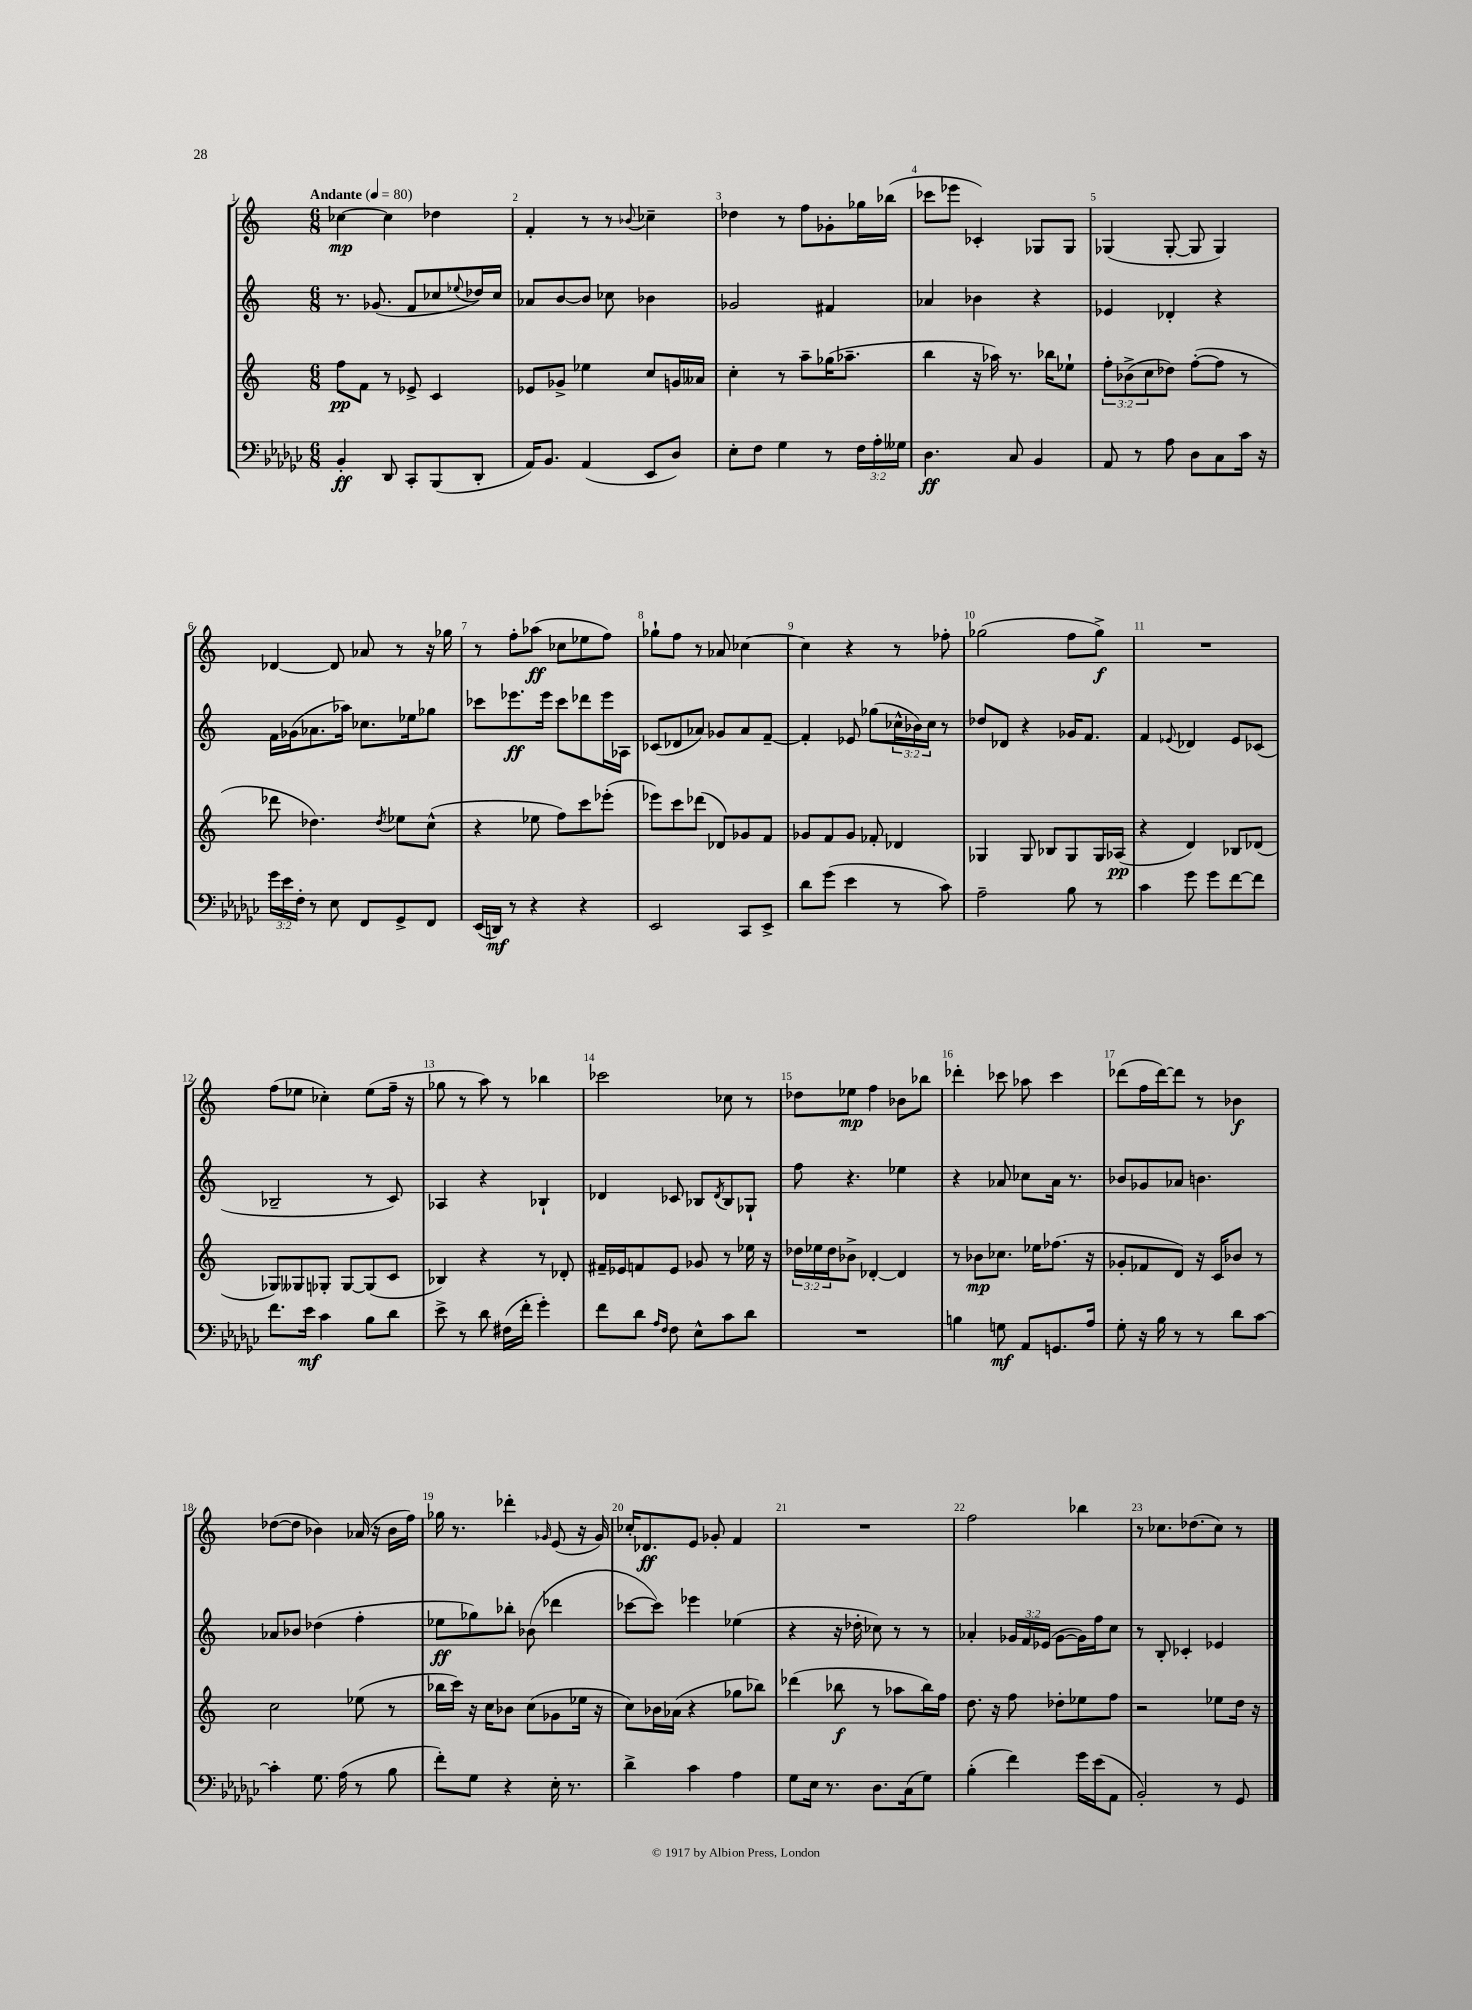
<<
\new StaffGroup <<
\new Staff = "s0" {
    \clef treble \key c \major \numericTimeSignature \time 6/8 \tempo "Andante" 4 = 80
    ces''4~\mp ces''4 des''4 |
    f'4-. r8 r8 \appoggiatura { bes'8 } ces''4-- |
    des''4 r8 f''8 ges'8-. ges''16 bes''16( |
    ces'''8 ees'''8 ces'4-.) ges8 ges8 |
    ges4( ges8~-. ges8 ges4) |
    des'4~ des'8 aes'8 r8 r16 ges''16 |
    r8 f''8-. aes''8\ff( ces''8 ees''8 f''8) |
    ges''8-! f''8 r8 aes'8 ces''4~ |
    ces''4 r4 r8 fes''8-. |
    ges''2( f''8 ges''8->\f) |
    R2. |
    f''8( ees''8 ces''4-.) ees''8( f''16-- r16 |
    ges''8 r8 a''8) r8 bes''4 |
    ces'''2 ces''8 r8 |
    des''8 ees''8\mp f''4 bes'8 bes''8 |
    des'''4-. ces'''8 aes''8 ces'''4 |
    des'''8( f''16 des'''16~) des'''8 r8 bes'4\f |
    des''8~( des''8 bes'4) aes'16( r16 bes'16 f''16) |
    ges''16 r8. des'''4-. \grace { ges'16 } e'8( r16 ges'16) |
    ces''16-. des'8.\ff e'8 ges'8-. f'4 |
    R2. |
    f''2 bes''4 |
    r8 ces''8. des''8.( ces''8) r8 \bar "|." |
}
\new Staff = "s1" {
    \clef treble \key c \major \numericTimeSignature \time 6/8 \override Staff.TupletNumber.text = #tuplet-number::calc-fraction-text
    r8. ges'8.( f'8 ces''8 \appoggiatura { ees''8 } des''16) ces''16 |
    aes'8 b'8~ b'8 ces''8 bes'4 |
    ges'2 fis'4 |
    aes'4 bes'4 r4 |
    ees'4 des'4-. r4 |
    f'16 ges'16( aes'8. aes''16) ces''8. ees''16 ges''8 |
    ces'''8 ees'''8.\ff ees'''16 ces'''8 des'''8 ees'''16 aes16 |
    ces'8( des'8 aes'8) ges'8 aes'8 f'8~-- |
    f'4-. ees'8 ges''8( \tuplet 3/2 { ces''16-^ bes'16) ces''16 } r8 |
    des''8 des'8 r4 ges'16 f'8. |
    f'4 \appoggiatura { ees'8 } des'4 ees'8 ces'8( |
    bes2-- r8 c'8) |
    aes4 r4 bes4-! |
    des'4 ces'8 bes8 \acciaccatura { des'8 } bes8 ges8-! |
    f''8 r4. ees''4 |
    r4 aes'8 ces''8 aes'16 r8. |
    bes'8 ges'8 aes'8 b'4. |
    aes'8 bes'8 des''4( f''4-. |
    ees''8\ff ges''8) bes''8-. bes'8( des'''4 |
    ces'''8~ ces'''8) ees'''4 ees''4( |
    r4 r16 des''16-. ces''8) r8 r8 |
    aes'4-. \tuplet 3/2 { ges'16 f'16 ees'16( } ges'8~ ges'16) f''16 c''8 |
    r8 b8-. ces'4-. ees'4 \bar "|." |
}
\new Staff = "s2" {
    \clef treble \key c \major \numericTimeSignature \time 6/8 \override Staff.TupletNumber.text = #tuplet-number::calc-fraction-text
    f''8\pp f'8 r8 ees'8-> c'4 |
    ees'8 ges'8-> ees''4 c''8 g'16 aeses'16 |
    c''4-. r8 a''8-- ges''16( aes''8.-- |
    b''4 r16 aes''16) r8. bes''16 ees''8-! |
    \tuplet 3/2 { f''8-. bes'8->( c''8 } des''8) f''8~-.( f''8 r8 |
    des'''8 des''4.) \acciaccatura { des''8 } ees''8 c''8-^( |
    r4 ees''8 f''8) c'''8 ees'''8-.( |
    ees'''8) c'''8 des'''8( des'8) ges'8 f'8 |
    ges'8 f'8 ges'8 fes'8-. des'4 |
    ges4 ges8 bes8 ges8 ges16 aes16\pp( |
    r4 d'4) bes8 des'8( |
    ges8) geses8 ges8-. ges8~ ges8( c'8 |
    bes4) r4 r8 des'8-. |
    fis'16-- ees'16 f'8 ees'8 ges'8 r8 ees''16 r16 |
    \tuplet 3/2 { des''16 ees''16 des''16 } bes'8-> des'4~-. des'4 |
    r8 bes'8\mp ces''8. ees''16 fes''8.( r16 |
    ges'8-. fes'8 d'8) r16 c'16 bes'8 r8 |
    c''2 ees''8( r8 |
    bes''16 c'''16) r16 c''16 bes'8 c''8( ges'8 ees''16 r16 |
    c''8) bes'16 aes'16( r4 ges''8 bes''8) |
    des'''4( bes''8\f r8 aes''8 bes''16) f''16 |
    d''8. r16 f''8 des''8-. ees''8 f''8 |
    r2 ees''8 d''16 r16 \bar "|." |
}
\new Staff = "s3" {
    \clef bass \key ges \major \numericTimeSignature \time 6/8 \override Staff.TupletNumber.text = #tuplet-number::calc-fraction-text
    bes,4-.\ff des,8 ces,8-. bes,,8( des,8-. |
    aes,16) bes,8. aes,4( ees,8 des8) |
    ees8-. f8 ges4 r8 \tuplet 3/2 { f16 aes16-. geses16 } |
    des4.\ff ces8 bes,4 |
    aes,8 r8 aes8 des8 ces8 ces'16 r16 |
    \tuplet 3/2 { ges'16 ees'16 f16-. } r8 ees8 f,8 ges,8-> f,8 |
    ees,16( d,16\mf) r8 r4 r4 |
    ees,2 ces,8 ees,8-> |
    des'8 ges'8( ees'4 r8 ces'8) |
    aes2-- bes8 r8 |
    ces'4 ges'8 ges'8 f'8~ f'8 |
    f'8. ees'16\mf ces'4 bes8 des'8 |
    ees'8-> r8 des'8 fis16( f'16-. ges'4-.) |
    f'8 des'8 \grace { aes16 f16 } f8 ees8-^ ces'8 des'8 |
    R2. |
    b4 g8\mf aes,8 g,8. aes16 |
    ges8-. r16 bes16 r8 r8 des'8 ces'8~ |
    ces'4-. ges8. aes16( r8 bes8 |
    f'8-.) ges8 r4 ees16-. r8. |
    des'4-> ces'4 aes4 |
    ges8 ees16 r8. des8. ces16( ges8) |
    bes4-.( f'4) ges'16 ees'16( aes,8 |
    bes,2-.) r8 ges,8 \bar "|." |
}
>>
>>
\layout { \context { \Score \override BarNumber.break-visibility = ##(#f #t #t) barNumberVisibility = #all-bar-numbers-visible } }
